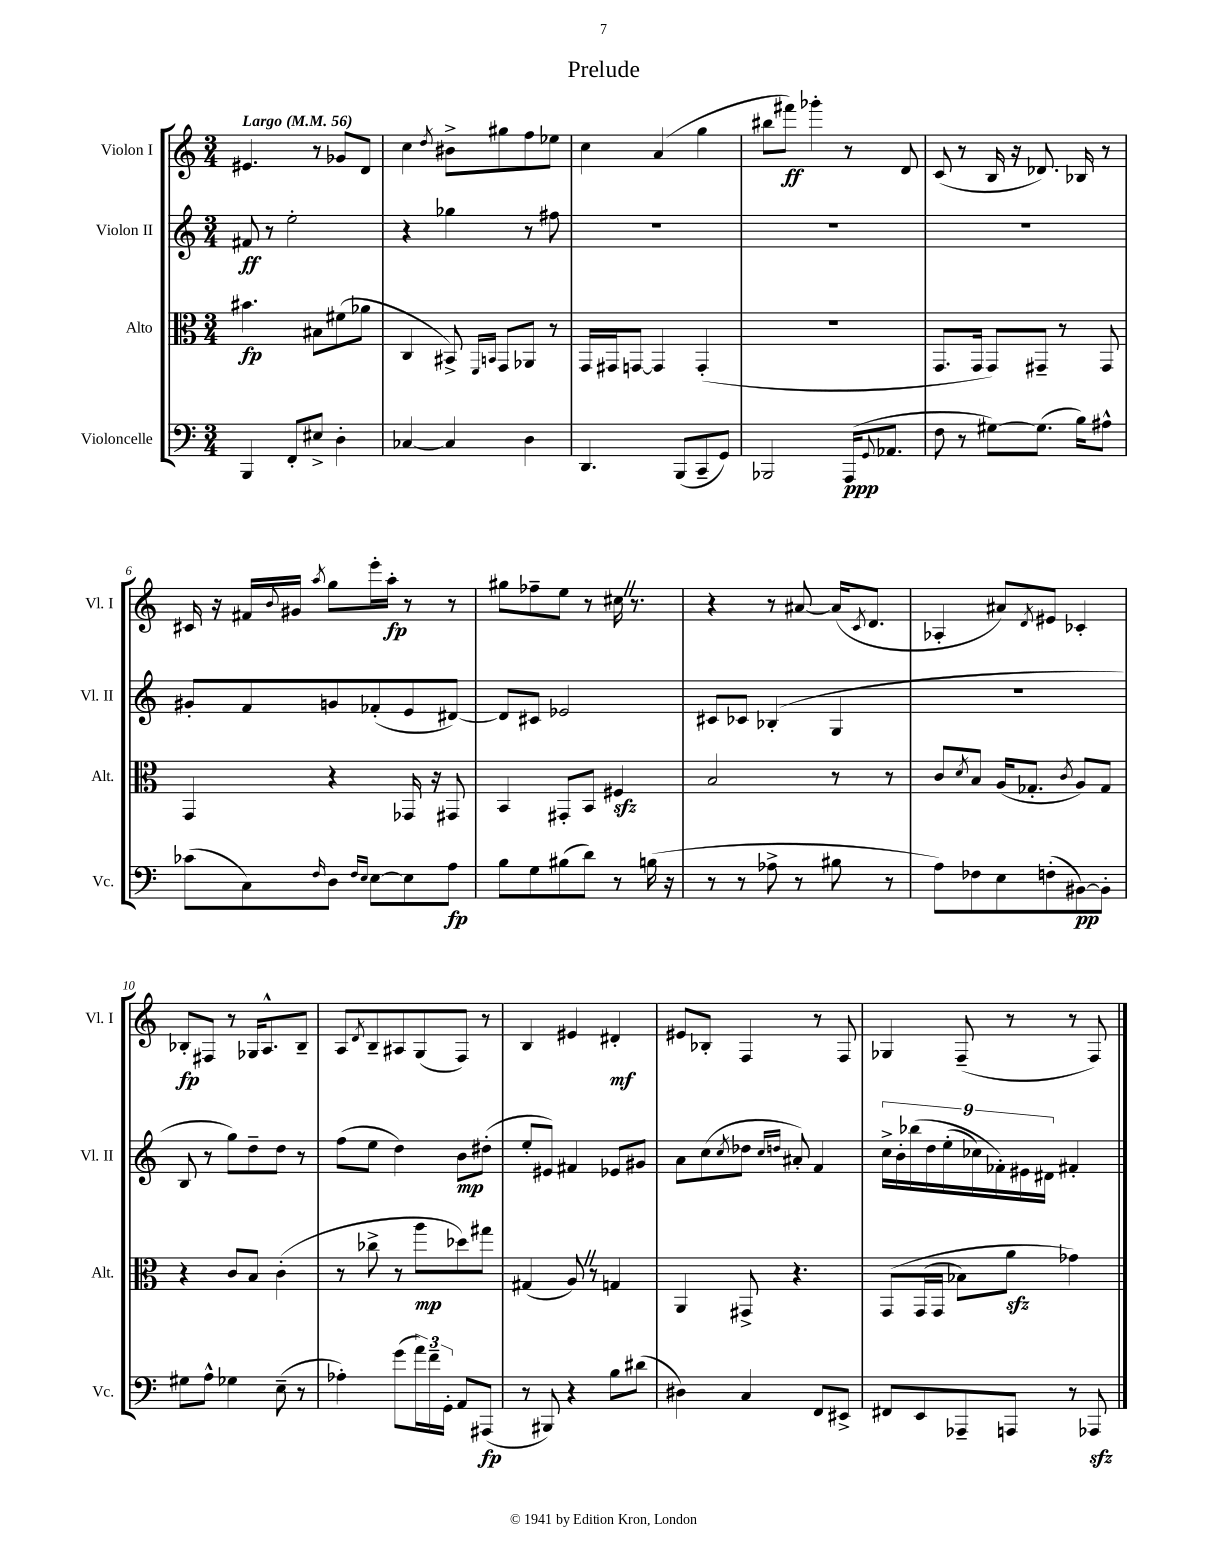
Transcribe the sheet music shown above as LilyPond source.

\header { title = "Prelude" }
<<
\new StaffGroup <<
\new Staff = "s0" \with { instrumentName = "Violon I" shortInstrumentName = "Vl. I" } {
    \clef treble \key c \major \numericTimeSignature \time 3/4 \tempo "Largo" 4 = 56
    eis'4. r8 ges'8 d'8 |
    c''4 \acciaccatura { d''8 } bis'8-> gis''8 f''8 ees''8 |
    c''4 a'4( g''4 |
    bis''8 fis'''8\ff) ges'''4-. r8 d'8 |
    c'8( r8 b16 r16 des'8.) bes16 r8 |
    cis'16 r16 fis'16 \appoggiatura { b'8 } gis'16 \acciaccatura { a''8 } g''8 e'''16-. a''16-.\fp r8 r8 |
    gis''8 fes''8-- e''8 r8 cis''16 \once \override BreathingSign.text = \markup { \musicglyph "scripts.caesura.straight" } \breathe r8. |
    r4 r8 ais'8~ ais'16( \acciaccatura { c'8 } d'8. |
    aes4-. ais'8) \acciaccatura { d'8 } eis'8 ces'4-. |
    bes8-.\fp fis8 r8 ges16 a8.-^ bes8-- |
    a8 \acciaccatura { d'8 } b8-- ais8 g8( f8) r8 |
    b4 eis'4 dis'4-.\mf |
    eis'8 bes8-. f4 r8 f8 |
    ges4 f8--( r8 r8 f8) \bar "|." |
}
\new Staff = "s1" \with { instrumentName = "Violon II" shortInstrumentName = "Vl. II" } {
    \clef treble \key c \major \numericTimeSignature \time 3/4
    fis'8\ff r8 e''2-. |
    r4 ges''4 r8 fis''8 |
    R2. |
    R2. |
    R2. |
    gis'8-. f'8 g'8 fes'8-.( e'8 dis'8~) |
    dis'8 cis'8 ees'2 |
    cis'8 ces'8 bes4-.( g4 |
    R2. |
    b8 r8 g''8) d''8-- d''8 r8 |
    f''8( e''8 d''4) b'8\mp dis''8-.( |
    e''8-. eis'8) fis'4 ees'8 gis'8 |
    a'8 c''8( \acciaccatura { c''8 } des''8 \grace { c''16 d''16 } ais'8-.) f'4 |
    \tuplet 9/8 { c''16-> b'16-. bes''16\( d''16 e''16-.( ces''16) fes'16-.\) eis'16 dis'16 } fis'4-. \bar "|." |
}
\new Staff = "s2" \with { instrumentName = "Alto" shortInstrumentName = "Alt." } {
    \clef alto \key c \major \numericTimeSignature \time 3/4
    bis'4.\fp bis8 fis'8( aes'8 |
    c4 bis,8->) \grace { f,16 b,16 } g,8 aes,8 r8 |
    g,16 gis,16 g,8~ g,4 g,4-.( |
    R2. |
    g,8. g,16 g,8) gis,8-- r8 gis,8 |
    g,4 r4 ges,16 r16 gis,8 |
    b,4 gis,8-. b,8 fis4\sfz |
    b2 r8 r8 |
    c'8 \acciaccatura { d'8 } b8 a16( ges8.-. \acciaccatura { c'8 } a8) ges8 |
    r4 c'8 b8 c'4-.( |
    r8 ces''8-> r8 a''8\mp des''8) gis''8 |
    gis4( a8) \once \override BreathingSign.text = \markup { \musicglyph "scripts.caesura.straight" } \breathe r8 g4 |
    a,4 gis,8-> r4. |
    g,8\( g,16( g,16 bes8) a'8\sfz ges'4\) \bar "|." |
}
\new Staff = "s3" \with { instrumentName = "Violoncelle" shortInstrumentName = "Vc." } {
    \clef bass \key c \major \numericTimeSignature \time 3/4
    b,,4 f,8-. eis8-> d4-. |
    ces4~ ces4 d4 |
    d,4. b,,8( c,8-- g,8) |
    bes,,2 a,,16\ppp( \appoggiatura { g,8 } aes,8. |
    f8 r8 gis8~) gis8.( b16) ais8-^ |
    ces'8( c8) \grace { f16 } d8 \grace { f16 e16 } e8~ e8 a8\fp |
    b8 g8 bis8( d'8) r8 b16( r16 |
    r8 r8 aes8-> r8 bis8 r8 |
    a8) fes8 e8 f8-.( bis,8~\pp) bis,8-. |
    gis8 a8-^ ges4 e8--( r8 |
    aes4-.) g'8( \tuplet 3/2 { a'16) f'16-- g,16-. } a,8 ais,,8\fp( |
    r8 bis,,8) r4 b8 dis'8( |
    dis4) c4 f,8 eis,8-> |
    fis,8 e,8 aes,,8-- a,,8 r8 aes,,8\sfz \bar "|." |
}
>>
>>
